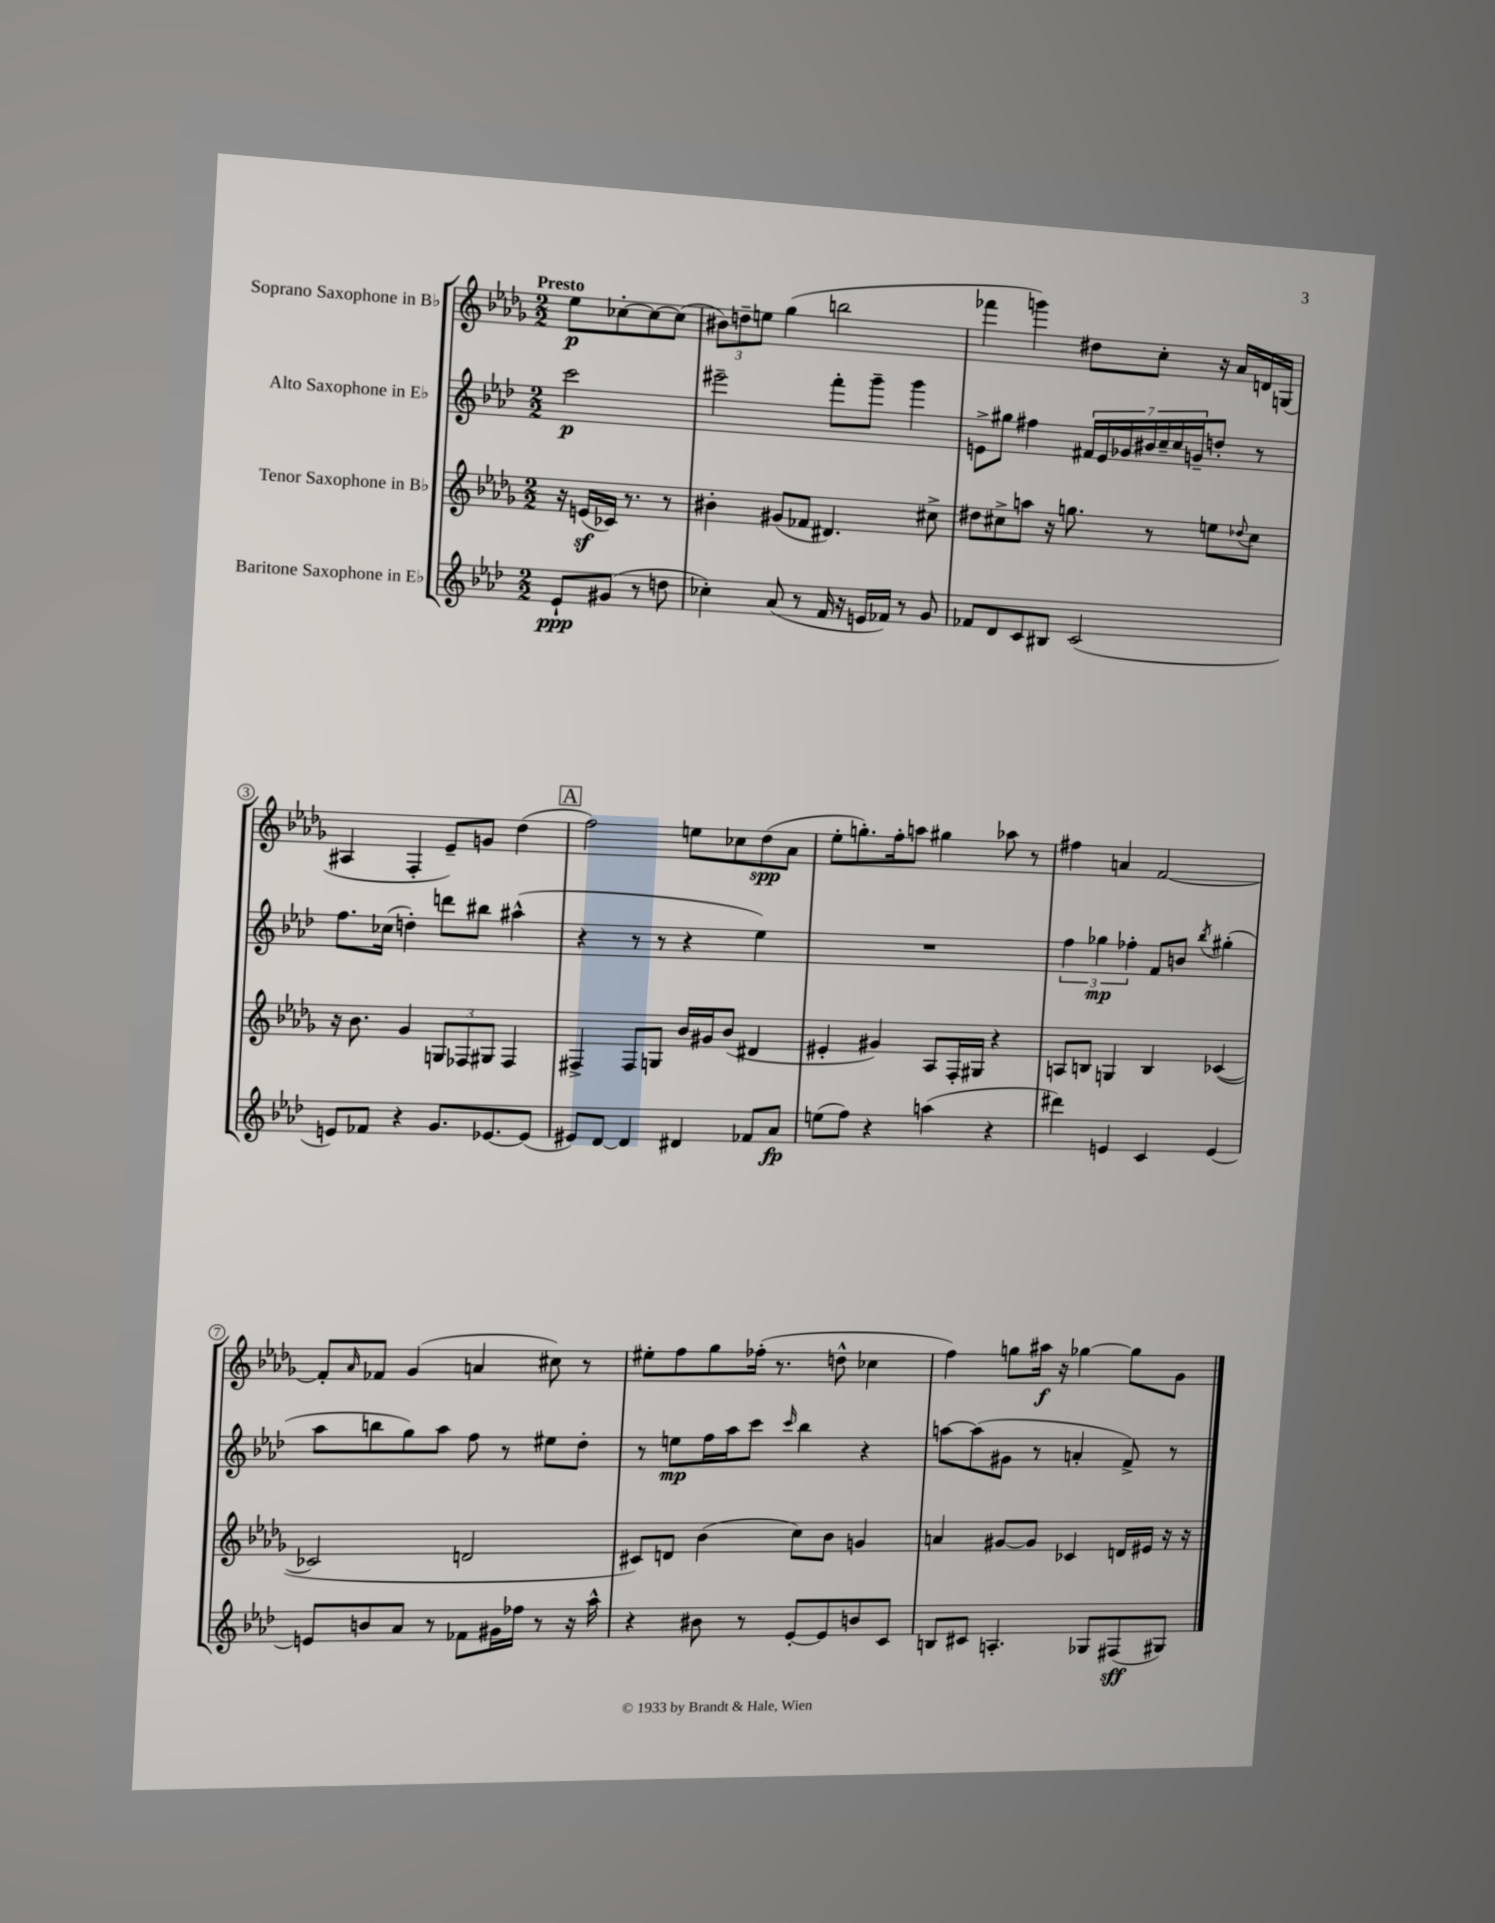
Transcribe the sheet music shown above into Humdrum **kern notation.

**kern	**kern	**kern	**kern
*staff4	*staff3	*staff2	*staff1
*clefG2	*clefG2	*clefG2	*clefG2
*k[b-e-a-d-]	*k[b-e-a-d-g-]	*k[b-e-a-d-]	*k[b-e-a-d-g-]
*M2/2	*M2/2	*M2/2	*M2/2
8e-`/L	16r	2ccc\	8ee-\L
.	(16e/LL	.	.
(8g#/J	16c-/JJ)	.	[8cc-'\
.	8.r	.	.
8r	.	.	8cc-\_
8dd\	8r	.	(8cc-\]J
=	=	=	=
4cc-'\)	4b#'\	2eee#~\	12b#\L)
.	.	.	12dd~\
.	.	.	12ee\J
(8a-/	(8g#/L	.	(4gg-\
8r	8f-/J	.	.
16f/	4.d#/)	8fff'\L	2bb\
16r	.	.	.
16e/LL	.	8ggg~\J	.
16f-/JJ)	.	.	.
8r	.	4ggg\	.
8g/	8cc#^\	.	.
=	=	=	=
8f-/L	8dd#\L	8e^\L	4fff-\
8d-/	8cc#^\	8gg#\J	.
8c/	8aa\J	4ff#\	4ggg\)
8B#/J	16r	.	.
.	8.gg\	.	.
(2c/	.	28f#/LL	8dd#\L
.	.	28e/	.
.	.	28g-/	.
.	.	28b#/	.
.	8r	.	8cc'\J
.	.	28cc~/	.
.	.	28cc/	.
.	.	28g~/J	.
.	8ee\L	8dd'/J	16r
.	.	.	16a-/LL
.	8qqdd-/	.	.
.	8cc#\J	8r	16d/
.	.	.	(16G/JJ
=	=	=	=
8e/L)	16r	8.ff\L	4A#/
.	8.b-\	.	.
8f-/J	.	.	.
.	.	(16cc-\Jk	.
4r	4g-/	4dd'\)	4F'/
8.g/L	12G/L	8ddd\L	8e-~/L)
.	12F-/	.	.
.	.	8bb#\J	8g/J
.	12G#/J	.	.
[8.e-/	.	.	.
.	4F-/	(4aa#^^\	(4dd-\
(8e-/]J	.	.	.
=	=	=	=
8e#/L)	4F#^/	4r	2ff\)
[8d-/J	.	.	.
4d-/]	8F#/L	8r	.
.	8G/J	8r	.
4d#/	16b-/LL	4r	8ee\L
.	16g#/J	.	.
.	(8b-/J	.	8cc-\
8f-/L	4d#/	4ee-\)	(8dd-\
8a-/J	.	.	8a-\J
=	=	=	=
(8ee\L	4e#'/	1r	8ee-'\L
8ff\J)	.	.	8.gg'\)
4r	4g#/)	.	.
.	.	.	16ff'\k
.	.	.	8aa\J
(4aa\	8A-/L	.	4gg#\
.	16F'/L	.	.
.	16G#/JJ	.	.
4r	4r	.	8aa-\
.	.	.	8r
=	=	=	=
4ddd#\)	8A/L	6ff\	4ff#\
.	8B/J	.	.
.	.	6gg-\	.
4e/	4G/	.	4a/
.	.	6ff-'\	.
4c/	4B/	8f/L	[2f/
.	.	8b/J	.
.	.	8qbb-/	.
[4e/	([4c-/	(4gg#'\	.
=	=	=	=
8e/]L	2c-/]	8aa-\L	8f'/]L
.	.	.	16qqa-/
8b/	.	8bb\	8f-/J
8a-/J	.	8gg\)	(4g-/
8r	.	8aa-\J	.
8f-\L	2d/	8ff\	4a/
16g#\L	.	8r	.
16ff-\JJ	.	.	.
8r	.	8ee#\L	8cc#\)
16r	.	8dd-'\J	8r
16aa-^^\	.	.	.
=	=	=	=
4r	8c#/L)	8r	8ee#'\L
.	8d/J	8ee\L	8ff\
8b#\	(4b-\	16ff\L	8gg-\
.	.	16aa-\J	.
8r	.	8ccc\J	(16ff-'\Jk
.	.	.	8.r
.	.	16qqccc/	.
[8e-'/L	8cc\L)	4bb-\	.
8e-/]	8b-\J	.	8dd^^\
8b/	4g/	4r	4cc-\
8c/J	.	.	.
=	=	=	=
8B/L	4a/	[8aa\L	4ff\)
8c#/J	.	(8aa\]	.
4.A'/	[8g#/L	8g#\J	8gg\L
.	8g#/]J	8r	16aa#\Jk
.	.	.	16r
.	4c-/	4a'/	[4gg-\
8G-/L	.	.	.
(8F#/	16d/LL	8f^/)	8gg-\]L
.	16e#/JJ	.	.
8G#/J)	16r	8r	8g-\J
.	16r	.	.
==	==	==	==
*-	*-	*-	*-
